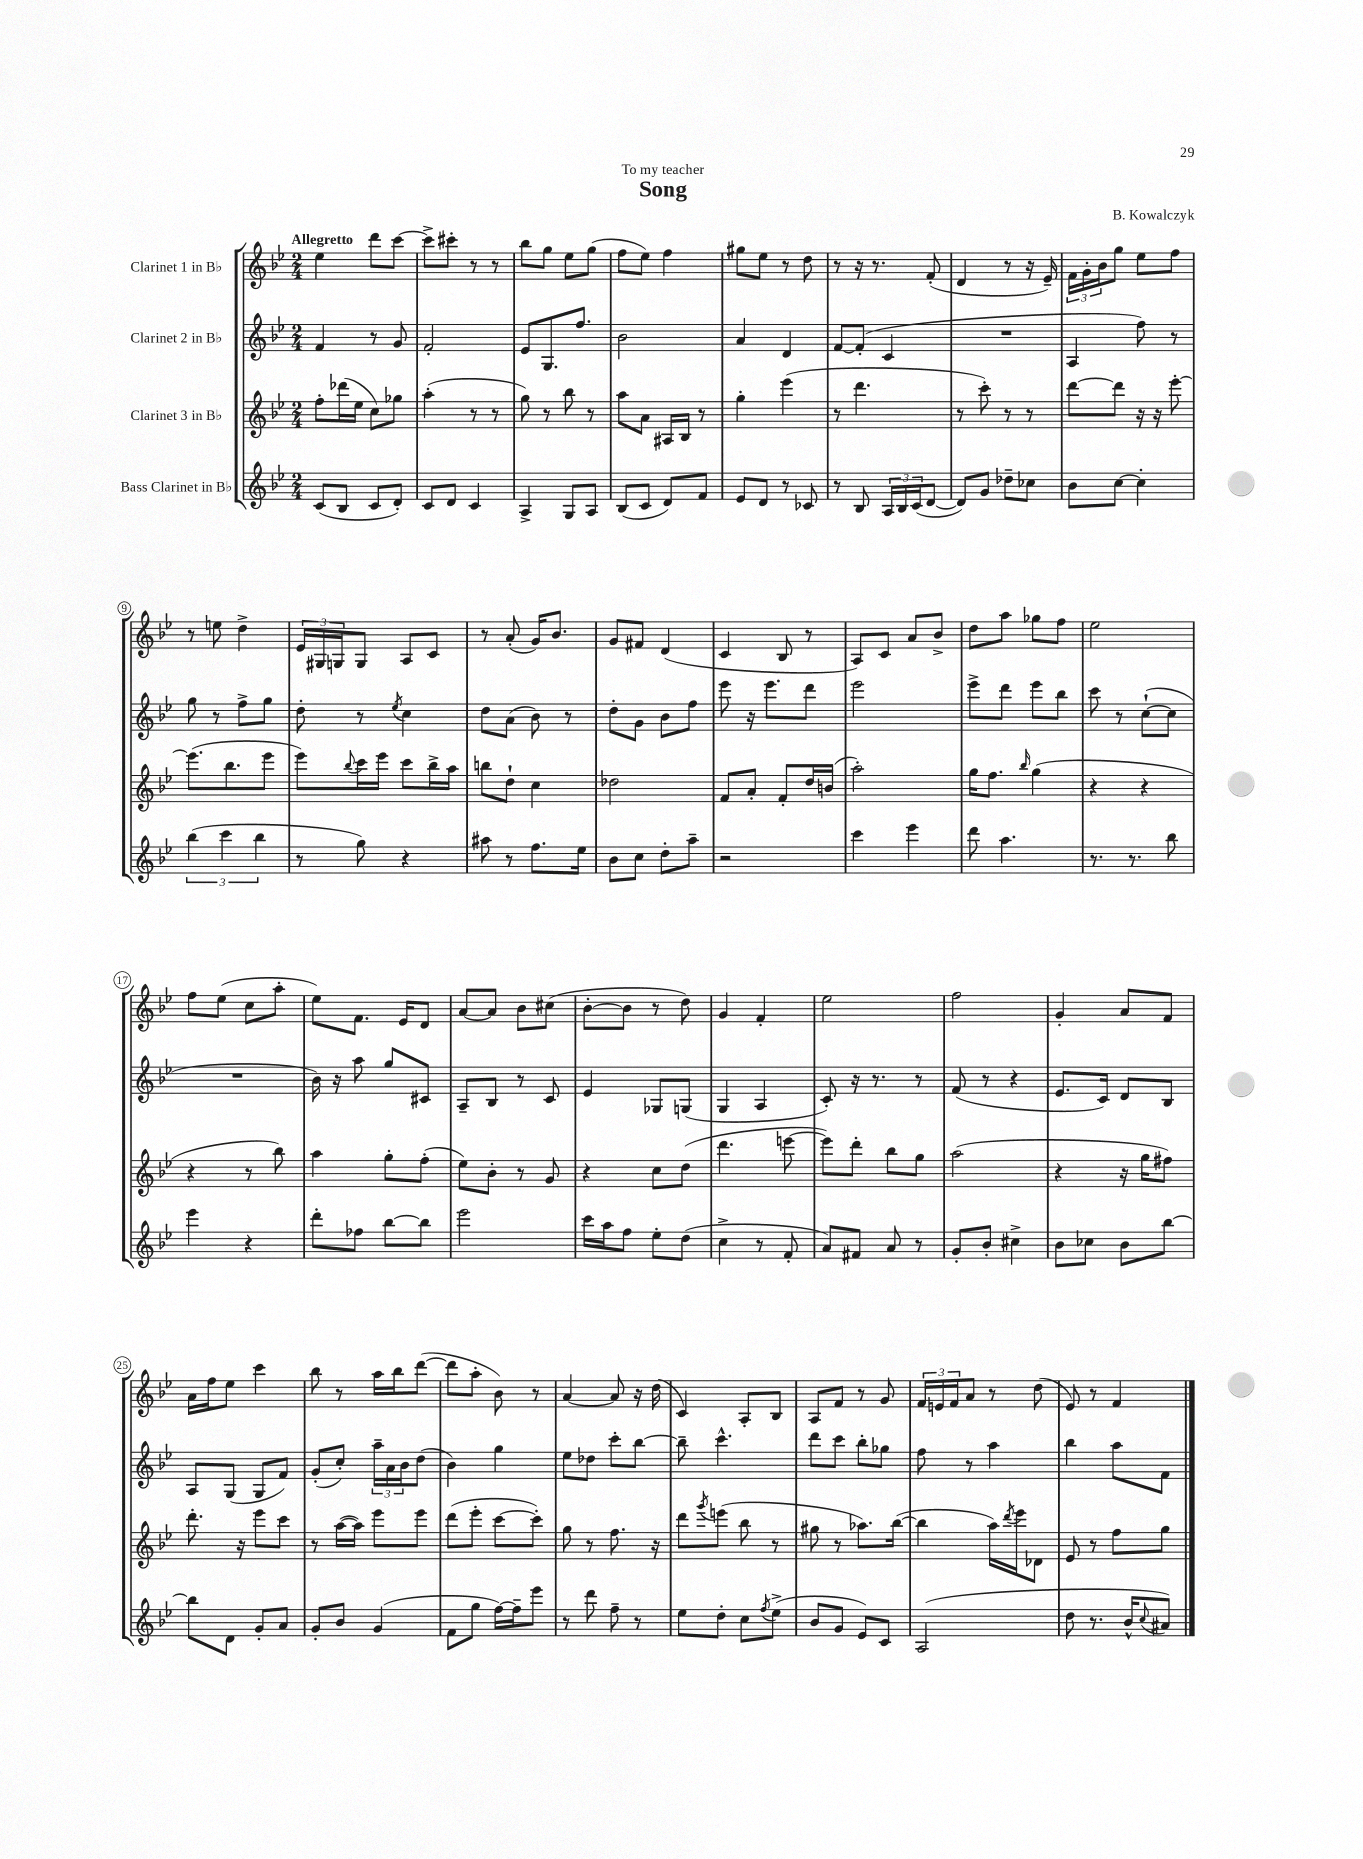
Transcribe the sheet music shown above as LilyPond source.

\header { title = "Song" composer = "B. Kowalczyk" dedication = "To my teacher" }
<<
\new StaffGroup <<
\new Staff = "s0" \with { instrumentName = "Clarinet 1 in Bb" } {
    \clef treble \key bes \major \numericTimeSignature \time 2/4 \tempo "Allegretto"
    ees''4 d'''8 c'''8~ |
    c'''8-> cis'''8-. r8 r8 |
    bes''8 g''8 ees''8 g''8( |
    f''8 ees''8) f''4 |
    gis''8 ees''8 r8 d''8 |
    r8 r16 r8. f'8-.( |
    d'4 r8 r16 ees'16--) |
    \tuplet 3/2 { f'16 g'16-. bes'16 } g''8 ees''8 f''8 |
    r8 e''8 d''4-> |
    \tuplet 3/2 { ees'16 gis16 g16 } g8 a8 c'8 |
    r8 a'8-.( g'16) bes'8. |
    g'8 fis'8 d'4( |
    c'4 bes8 r8 |
    a8) c'8 a'8 bes'8-> |
    d''8 a''8 ges''8 f''8 |
    ees''2 |
    f''8 ees''8( c''8 a''8-. |
    ees''8) f'8. ees'16 d'8 |
    a'8~ a'8 bes'8 cis''8( |
    bes'8~-. bes'8 r8 d''8) |
    g'4 f'4-. |
    ees''2 |
    f''2 |
    g'4-. a'8 f'8 |
    a'16 f''16 ees''8 c'''4 |
    bes''8 r8 a''16 bes''16 d'''8~( |
    d'''8 a''8-. bes'8) r8 |
    a'4~ a'8 r16 d''16( |
    c'4) a8-. bes8 |
    a8 f'8 r8 g'8 |
    \tuplet 3/2 { f'16 e'16 f'16 } a'8 r8 d''8( |
    ees'8) r8 f'4 \bar "|." |
}
\new Staff = "s1" \with { instrumentName = "Clarinet 2 in Bb" } {
    \clef treble \key bes \major \numericTimeSignature \time 2/4
    f'4 r8 g'8 |
    f'2-. |
    ees'8 g8. f''8. |
    bes'2 |
    a'4 d'4 |
    f'8~ f'8-.( c'4 |
    R2 |
    a4 f''8) r8 |
    g''8 r8 f''8-> g''8 |
    d''8-. r8 \acciaccatura { ees''8 } c''4 |
    d''8 a'8( bes'8) r8 |
    d''8-. g'8 bes'8 f''8 |
    ees'''8 r16 ees'''8. d'''8 |
    ees'''2 |
    ees'''8-> d'''8 ees'''8 bes''8 |
    c'''8 r8 c''8~-!( c''8 |
    R2 |
    bes'16) r16 a''8 g''8 cis'8 |
    a8-- bes8 r8 c'8 |
    ees'4 ges8 g8( |
    g4 a4 |
    c'8-.) r16 r8. r8 |
    f'8( r8 r4 |
    ees'8. c'16) d'8 bes8 |
    a8 g8( g8 f'8) |
    g'8-.( c''8-.) \tuplet 3/2 { a''16-- a'16 bes'16 } d''8( |
    bes'4) g''4 |
    ees''8 des''8 c'''8-. bes''8~ |
    bes''8-- c'''4.-^ |
    d'''8 c'''8 bes''8-. ges''8 |
    f''8 r8 a''4 |
    bes''4 a''8 f'8 \bar "|." |
}
\new Staff = "s2" \with { instrumentName = "Clarinet 3 in Bb" } {
    \clef treble \key bes \major \numericTimeSignature \time 2/4
    f''8-. des'''16( ees''16 c''8) ges''8 |
    a''4-.( r8 r8 |
    g''8) r8 bes''8 r8 |
    a''8 a'8 ais16 bes16 r8 |
    g''4-. ees'''4( |
    r8 d'''4. |
    r8 c'''8-.) r8 r8 |
    d'''8~ d'''8 r16 r16 ees'''8~-. |
    ees'''8.( bes''8. ees'''8 |
    ees'''8) \appoggiatura { bes''8 } c'''16 ees'''16 c'''8 bes''16-> a''16 |
    b''8 d''8-! c''4 |
    des''2 |
    f'8 a'8-. f'8-. d''16 b'16( |
    a''2-.) |
    g''16 f''8. \grace { bes''16 } g''4( |
    r4 r4 |
    r4 r8 bes''8) |
    a''4 g''8-. f''8-.( |
    ees''8) bes'8-. r8 g'8 |
    r4 c''8 d''8( |
    d'''4. e'''8~ |
    e'''8) d'''8-. bes''8 g''8 |
    a''2( |
    r4 r16 g''16 fis''8) |
    d'''8.-. r16 ees'''8 c'''8 |
    r8 a''16~( a''16) ees'''8 ees'''8 |
    d'''8( ees'''8-. c'''8~ c'''8-.) |
    g''8 r8 f''8. r16 |
    d'''8 \acciaccatura { g'''8 } e'''8( bes''8 r8 |
    gis''8 r8 aes''8.) bes''16~( |
    bes''4 a''16) \acciaccatura { d'''8 } ees'''16 des'8 |
    ees'8 r8 f''8 g''8 \bar "|." |
}
\new Staff = "s3" \with { instrumentName = "Bass Clarinet in Bb" } {
    \clef treble \key bes \major \numericTimeSignature \time 2/4
    c'8( bes8 c'8 d'8-.) |
    c'8 d'8 c'4 |
    a4-> g8 a8 |
    bes8( c'8 d'8) f'8 |
    ees'8 d'8 r8 ces'8 |
    r8 bes8 \tuplet 3/2 { a16 bes16 c'16( } d'8~ |
    d'8) g'8 des''8-- ces''8 |
    bes'8 c''8~ c''4-. |
    \tuplet 3/2 { bes''4( c'''4 bes''4 } |
    r8 g''8) r4 |
    ais''8 r8 f''8. ees''16 |
    bes'8 c''8 d''8-. a''8-- |
    r2 |
    c'''4 ees'''4 |
    d'''8 a''4. |
    r8. r8. bes''8 |
    ees'''4 r4 |
    d'''8-. fes''8 bes''8~ bes''8 |
    ees'''2 |
    c'''16 a''16 f''8 ees''8-. d''8( |
    c''4-> r8 f'8-. |
    a'8) fis'8 a'8 r8 |
    g'8-. bes'8-. cis''4-> |
    bes'8 ces''8 bes'8 bes''8~ |
    bes''8 d'8 g'8-. a'8 |
    g'8-. bes'8 g'4( |
    f'8 g''8 f''16~) f''16-- ees'''8 |
    r8 d'''8 f''8-- r8 |
    ees''8 d''8-. c''8 \acciaccatura { f''8 } ees''8->( |
    bes'8 g'8 ees'8) c'8 |
    a2( |
    d''8 r8. bes'16-^ \appoggiatura { c''8 } ais'8) \bar "|." |
}
>>
>>
\layout { \context { \Score \override BarNumber.stencil = #(make-stencil-circler 0.1 0.3 ly:text-interface::print) } }
